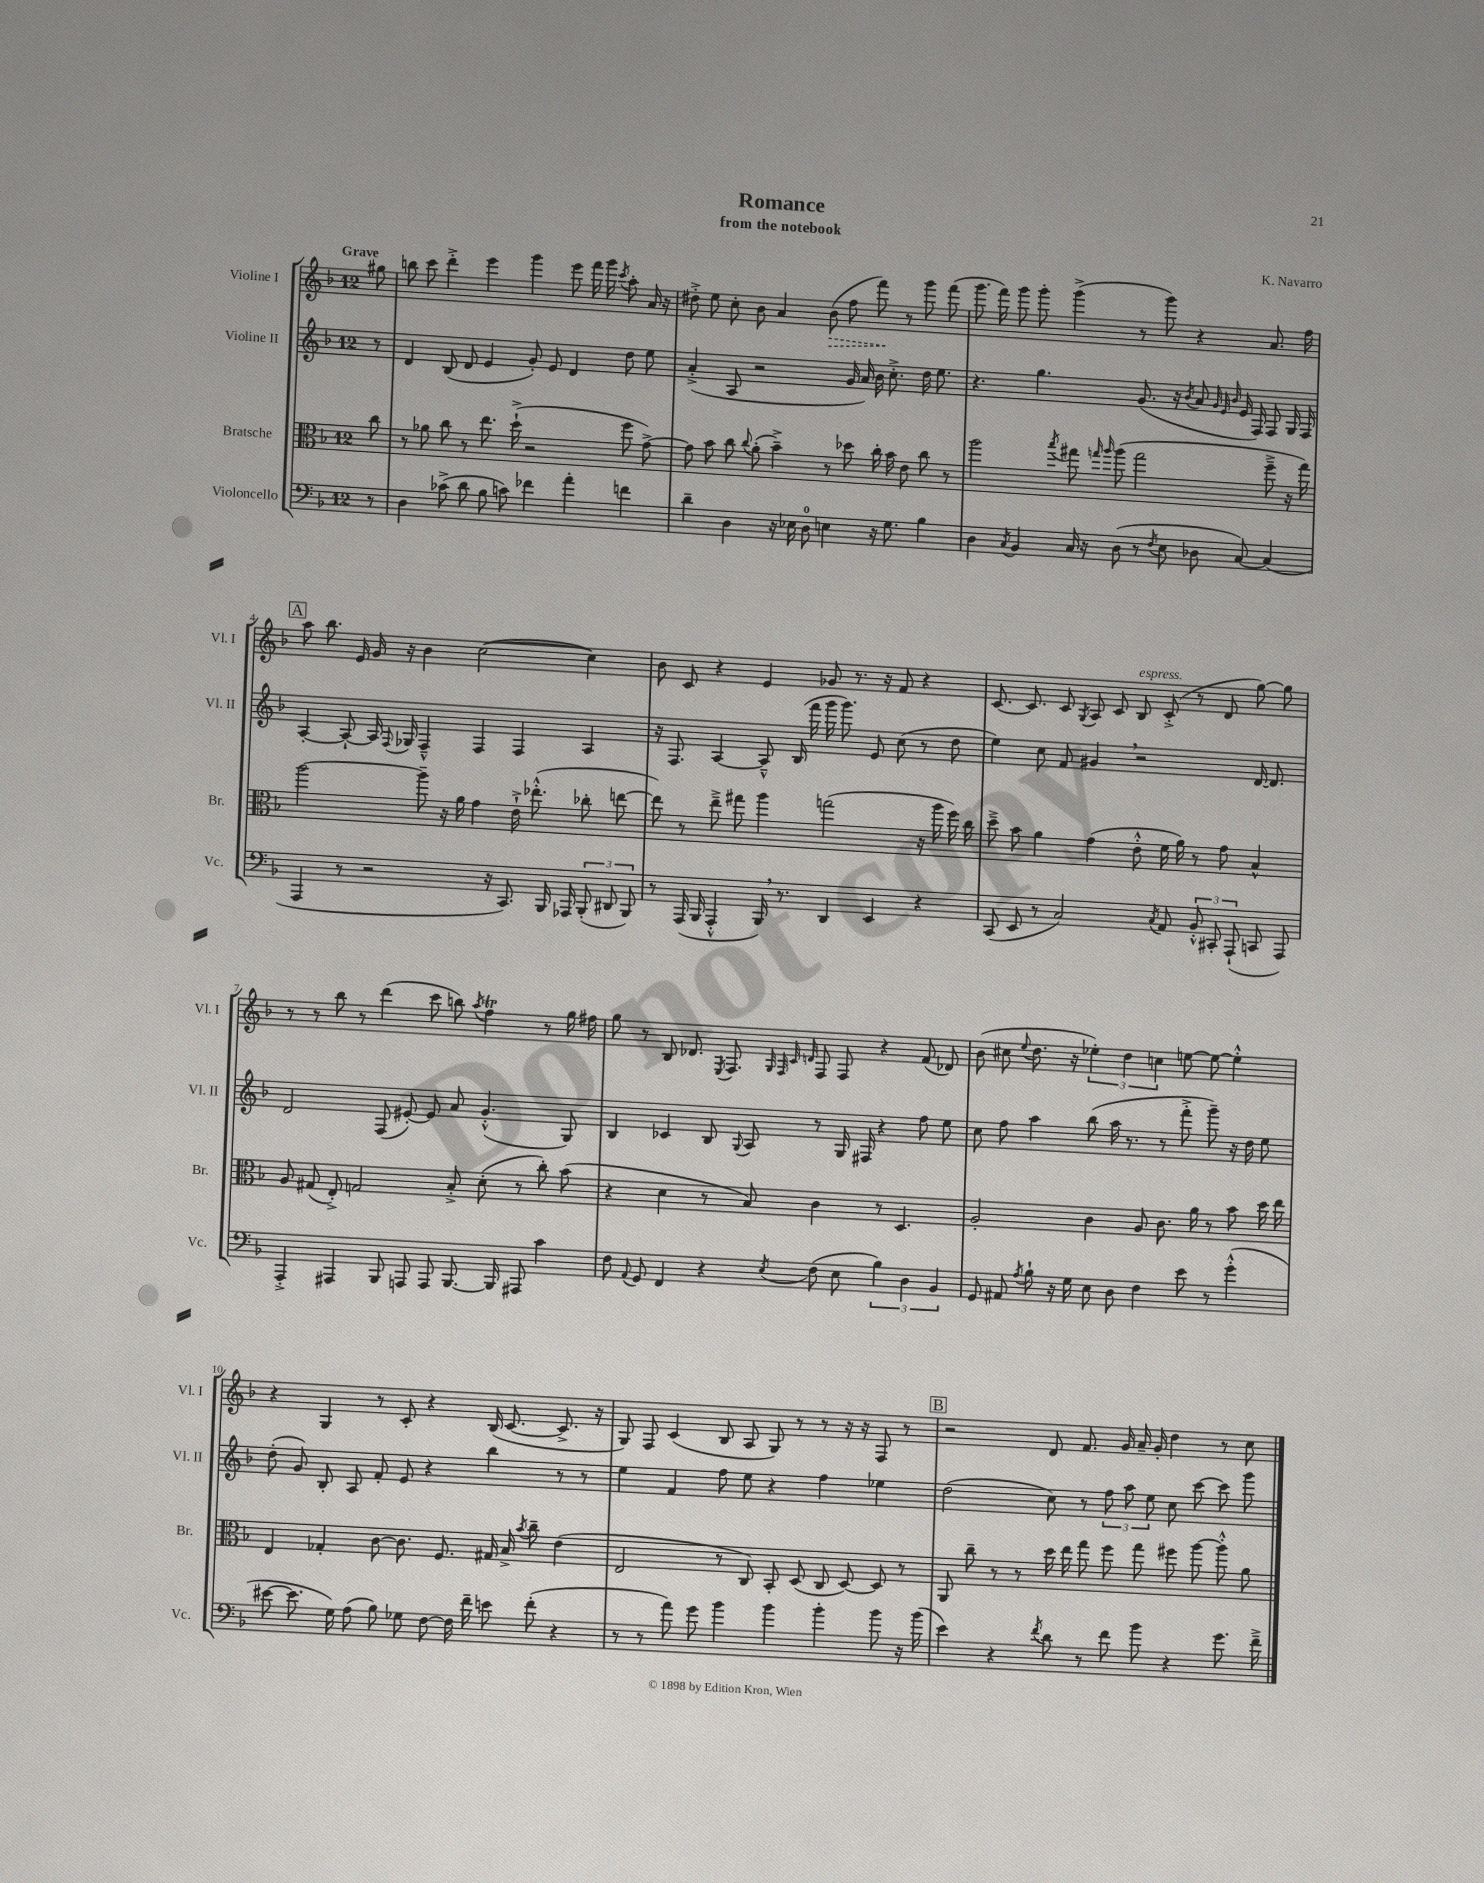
\header { title = "Romance" composer = "K. Navarro" subtitle = "from the notebook" }
<<
\new StaffGroup <<
\new Staff = "s0" \with { instrumentName = "Violine I" shortInstrumentName = "Vl. I" } {
    \clef treble \key f \major \once \override Staff.TimeSignature.style = #'single-digit \time 12/8 \partial 8 \tempo "Grave"
    \autoBeamOff gis''8 |
    b''8 c'''8 d'''4-.-> e'''4 g'''4 e'''8 f'''16 g'''16 \acciaccatura { c'''8 } a''8-. a'16 r16 |
    dis''8-.-> e''8 c''8-. bes'8 a'4 \once \override Hairpin.style = #'dashed-line bes'8\>( f''8 f'''8\!) r8 g'''8 f'''8( |
    g'''8. f'''16) g'''8 g'''8-. g'''4->( r8 g'''8) r4 a'8. f''16 |
    \mark \markup { \box "A" } a''8 bes''8. e'16 g'16 r16 bes'4 c''2~( c''4) |
    bes'8 c'8 r4 e'4 ges'8 r8. r16 f'8 r4 |
    c'8.~ c'8. c'8 \acciaccatura { g8 } a8 c'8 bes8^\markup { \italic "espress." } c'8-.->( r8 d'8 g''8~) g''8 |
    r8 r8 bes''8 r8 d'''4( c'''8 b''8) \acciaccatura { a''8 } f''4\trill r8 g''16 fis''16 |
    g''8 r8 bes8 des'8. \acciaccatura { e8 } f8. \grace { g32 f32 c'32 d'32 } f8 f8 r4 f'8( des'8) |
    bes'8( cis''8 \appoggiatura { e''8 } d''8. r16 \tuplet 3/2 { ees''4-.) d''4 c''4 } e''8~ e''8~ e''4-.-^ |
    r4 g4 r8 c'8-. r4 bes16( c'8.~ c'8.-> r16 |
    g8) f8 c'4( bes8 a8 g8) r8 r8 r16 r16 f8 r8 |
    \mark \markup { \box "B" } r2 d'8 f'8. g'16 a'16-- g'16-. d''4 r8 c''8 \bar "|." |
}
\new Staff = "s1" \with { instrumentName = "Violine II" shortInstrumentName = "Vl. II" } {
    \clef treble \key f \major \once \override Staff.TimeSignature.style = #'single-digit \time 12/8 \partial 8
    \autoBeamOff r8 |
    d'4 bes8( d'8 e'4 g'8-.) e'8 d'4 d''8 e''8 |
    a'4-.->( a8 r2 g'16 a'16) bes'16 c''8.-.-> d''16 e''8. |
    r4. g''4. g'8.( r16 \acciaccatura { bes'8 } a'8 \grace { g'32 e'32 bes'32 } e'16 f16) f8 g16 f16 |
    \mark \markup { \box "A" } a4~-. a8~-! a16 \appoggiatura { f8 } ges16 f4---^ f4 f4 a4 |
    r16 f8. a4~ a8---^ bes16( f'''16 g'''16 g'''8.) e'8 c''8( r8 d''8 |
    e''4) c''8 f'8 gis'4 \breathe r2 d'16~ d'8. |
    d'2 f8( eis'8~-.) eis'8 a'8 g'4.-.-^( g8) |
    bes4 ces'4 bes8 \appoggiatura { g8 } a8 r8 g16 fis16 r4 f''8 e''8 |
    c''8 f''8 a''4 bes''8( a''16 r8. r8 f'''8-.-> g'''8--) r16 d''16 e''8 |
    d''8-.( g'8) bes8-. a8 f'8-. e'8 r4 bes''4 r8 r8 |
    e''4 f'4 f''8 e''8 r4 f''4 ees''4 |
    \mark \markup { \box "B" } d''2( c''8) r8 \tuplet 3/2 { f''8 a''8 e''8 } c''8 c'''8~ c'''8 g'''8 \bar "|." |
}
\new Staff = "s2" \with { instrumentName = "Bratsche" shortInstrumentName = "Br." } {
    \clef alto \key f \major \once \override Staff.TimeSignature.style = #'single-digit \time 12/8 \partial 8
    \autoBeamOff c''8 |
    r8 aes'8 c''8 r8 e''8. d''16-!->( r2 f''8 g'8~->) |
    g'8 bes'8 c''8 \appoggiatura { c''8 } a'8-.( bes'4--->) r8 des''8 c''16-. bes'16 e'8 c''8 r8 |
    a''2 \acciaccatura { bes''8 } gis''8 \grace { g''16 a''16 } a''8( g''2 f''8---> r16 g''16) |
    \mark \markup { \box "A" } a''2~ a''8-- r16 a'16 g'4 e'16-!-> ees''8.-.-^( ces''8-. e''8~ |
    e''8) r8 e''8---> gis''8 a''4 g''2( r16 a''16 f''16) c''16 |
    d''8---> bes'8 a'4 g'4( e'8-.-^ f'16 a'16) r8 g'8 bes4-^ |
    a8 gis8( e8-.->) g2 bes8-.-> d'8-.( r8 c''8-.) bes'8( |
    r4 d'4 r8 bes8) c'4 r8 d4. |
    a2-. c'4 a8 c'8. a'16 r8 bes'8 d''16 e''16 |
    e4 ges4-. c'8~ c'8. f8. gis16 bes16-> \acciaccatura { bes'8 } c''8-- e'4( |
    e2 r8 c8) bes,8-. d8( c8 d8~) d8 r8 |
    \mark \markup { \box "B" } a,8 c''8-- r8 r8 d''16 e''16 g''8 f''8 g''8 fis''8 a''8~ a''8-.-^ a'8 \bar "|." |
}
\new Staff = "s3" \with { instrumentName = "Violoncello" shortInstrumentName = "Vc." } {
    \clef bass \key f \major \once \override Staff.TimeSignature.style = #'single-digit \time 12/8 \partial 8
    \autoBeamOff r8 |
    d4 ces'8->( d'8 bes8 c'8) fes'4 a'4-. f'4 |
    d'4-- d4 r16 ees16 d8-0 e4 r16 g8. bes4 |
    d4 \acciaccatura { c8 } bes,4 c16 r16 d8( r8 \acciaccatura { f8 } e8 des8 c8~) c4( |
    \mark \markup { \box "A" } a,,4 r8 r2 r16 c,8.) bes,,16 aes,,16 \tuplet 3/2 { bes,,8-.( dis,8 bes,,8) } |
    r8 a,,16( bes,,16 a,,4-.-^ bes,,16) \breathe r8. d,4 e,4 r4 |
    c,8( e,8 r8 c2) \acciaccatura { c8 } a,8 \tuplet 3/2 { bes,8-.-^ cis,8-. a,,8-!( } c,8 a,,8) |
    a,,4-.-> ais,,4 bes,,8 a,,8 a,,8 bes,,8.~ bes,,16 ais,,8 c'4 |
    f8 \appoggiatura { a,8 } g,8 f,4 r4 \acciaccatura { e8 } f8( e8 \tuplet 3/2 { bes4) d4 bes,4 } |
    g,8 ais,8 \acciaccatura { a8 } bes8-! r16 g16 e8 d8 f4 e'8 r8 g'4-.-^( |
    eis'8~ eis'8. g16) a8( bes8) ges8 f8~ f16 f'16-- e'8 f'8-.( r4 |
    r8 r8 a'8) g'8 bes'4 bes'4 bes'4-. bes'8 r16 bes'16( |
    \mark \markup { \box "B" } e'4) r4 \acciaccatura { f'8 } d'8 r8 f'8 bes'8 r4 g'8. f'16---> \bar "|." |
}
>>
>>
